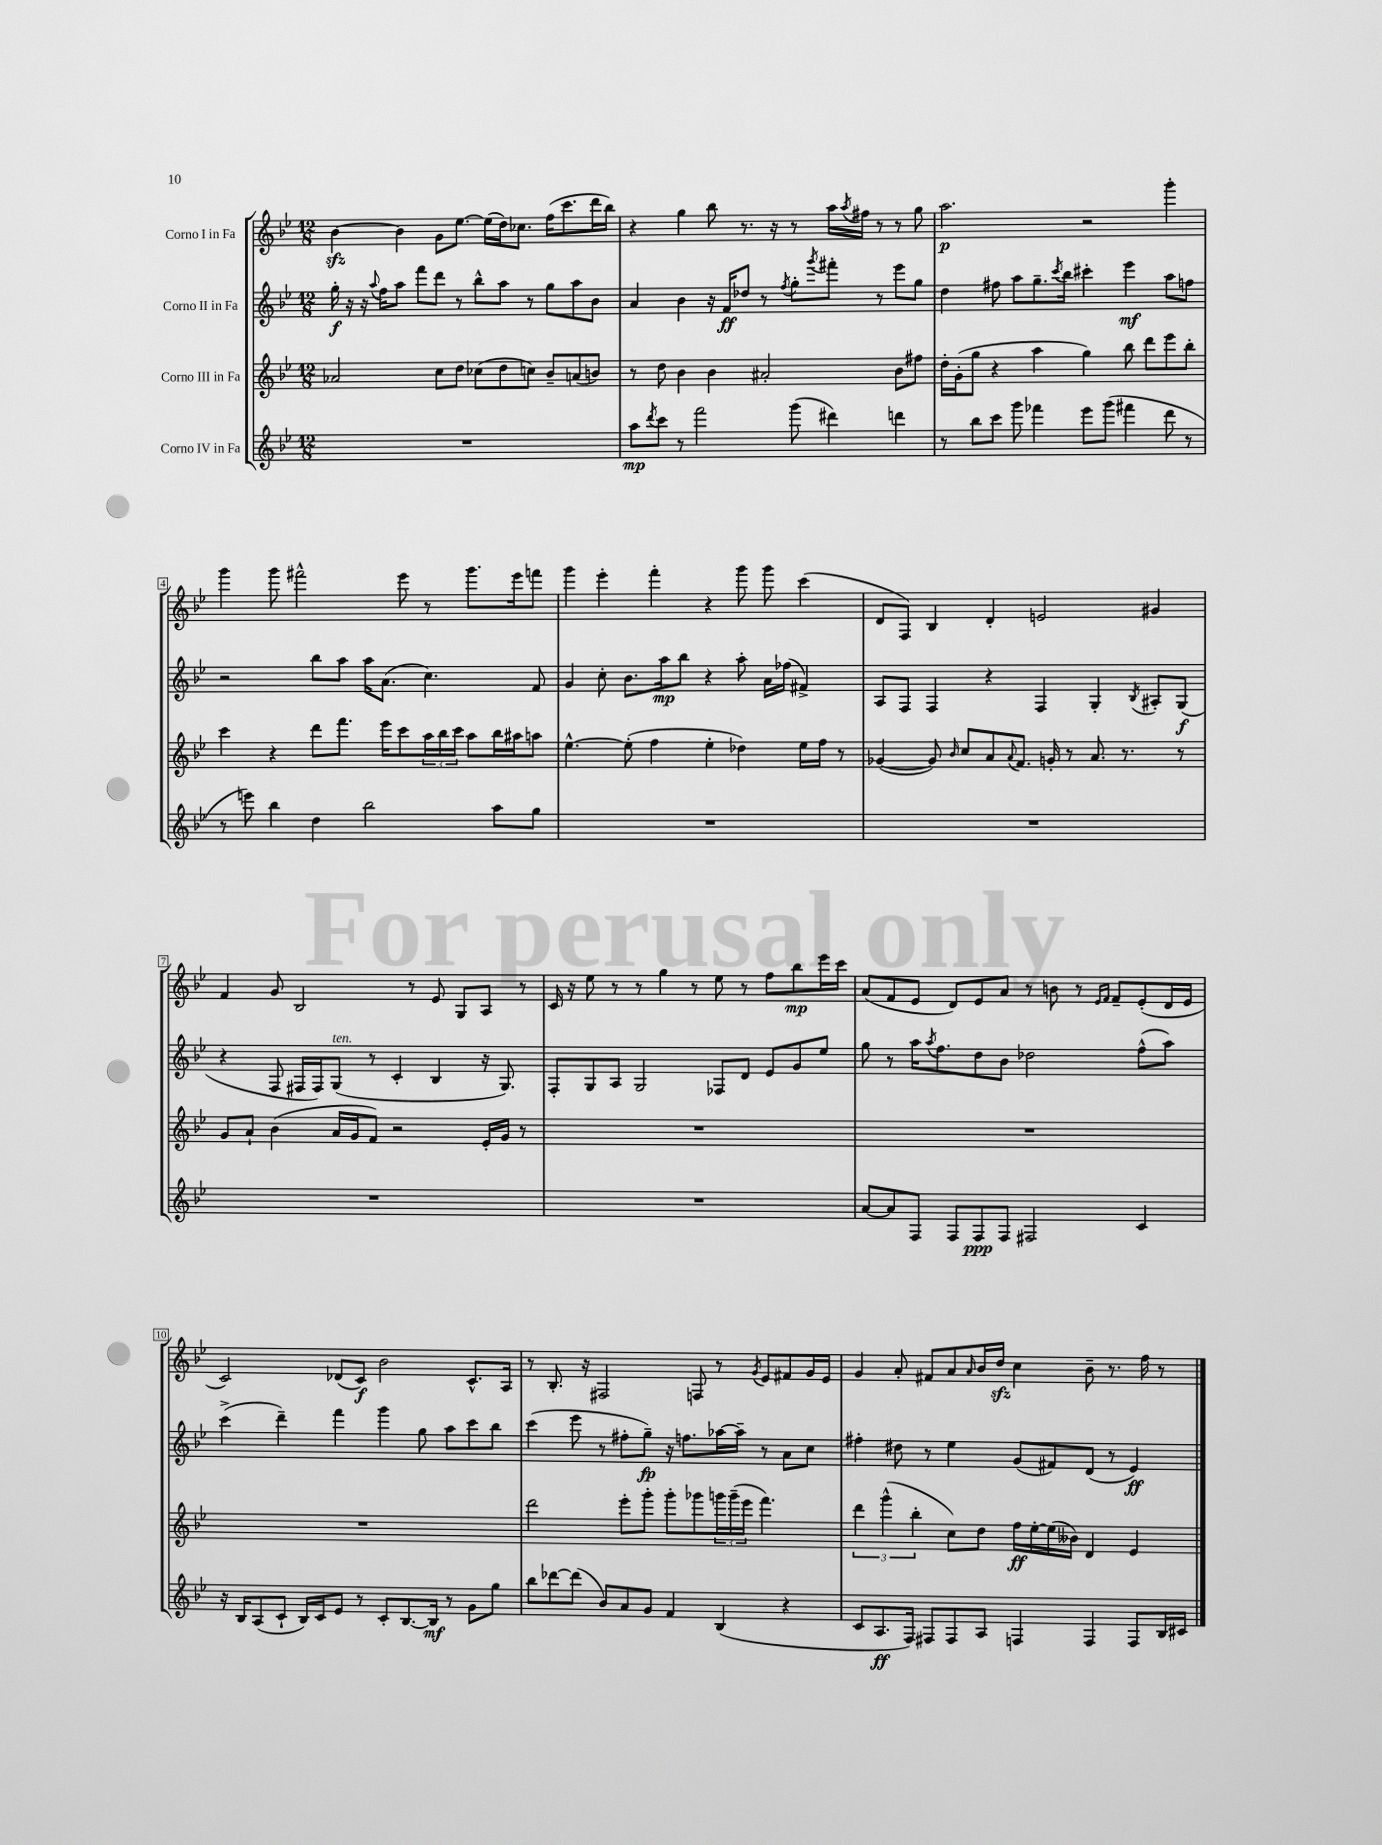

**kern	**kern	**kern	**kern
*staff4	*staff3	*staff2	*staff1
*clefG2	*clefG2	*clefG2	*clefG2
*k[b-e-]	*k[b-e-]	*k[b-e-]	*k[b-e-]
*M12/8	*M12/8	*M12/8	*M12/8
1.r	2a-	16gg'	[4b-
.	.	16r	.
.	.	16r	.
.	.	8qqaa	.
.	.	16ff	.
.	.	8aa	4b-]
.	.	8fff	.
.	8cc	8ddd	8g
.	8dd	8r	[8.ee-
.	(8cc-	8bb-^^	.
.	.	.	(16ee-]
.	8dd	8aa	16dd)
.	.	.	8.cc-
.	8cc)	8r	.
.	8b-~	8gg	(16ff
.	.	.	8.ccc
.	(8a	8aa	.
.	8b)	8b-	16ddd
.	.	.	16bb-)
=	=	=	=
8aa	8r	4a	4r
8qddd	.	.	.
8ccc	8dd	.	.
8r	4b-	4b-	4gg
2fff	.	.	.
.	4b-	16r	8bb-
.	.	16f	.
.	.	8dd-	8.r
.	2a#'	8r	.
.	.	.	16r
.	.	8qff	.
(8ggg	.	8gg'	8r
.	.	8qggg	.
4ddd#)	.	8fff#'	16aa
.	.	.	8qaa
.	.	.	16ff#
.	.	8r	8r
4ddd	8b-	8eee-	8r
.	8ff#	8gg	8gg
=	=	=	=
8r	16dd'	4dd	2.aa
.	(16g'	.	.
8bb-	8gg	.	.
8ccc	4r	8ff#	.
8ggg	.	8aa	.
4fff-	4aa	8.gg~	.
.	.	8qccc	.
.	.	16bb-	.
8eee-	4gg)	4ccc#'	2r
(8ggg	.	.	.
4fff#	8bb-	4eee-	.
.	8ddd	.	.
8ddd	8eee-	8aa	4ggg'
8r	8bb-'	8ff	.
=	=	=	=
8r	4ccc	2r	4ggg
8eee)	.	.	.
4bb-	4r	.	8ggg
.	.	.	2fff#^^
4dd	8ddd	8bb-	.
.	8.fff	8aa	.
2bb-	.	16aa	.
.	16eee-	(8.a	.
.	8ccc	.	8eee-
.	24aa	4.cc)	8r
.	24bb-	.	.
.	24ccc	.	.
.	8aa	.	8.ggg
8aa	16bb-	.	.
.	16aa#	.	16eee-
8gg	8aa	8f	8fff
=	=	=	=
1.r	[4.ee-^^	4g	4ggg
.	.	8cc'	4eee-'
.	(8ee-']	8.b-	.
.	4ff	.	4fff'
.	.	16aa	.
.	.	8bb-	.
.	4ee-'	4r	4r
.	4dd-)	8aa'	8ggg
.	.	16a	8ggg
.	.	(16ff-	.
.	16ee-	4f#^)	(4ccc
.	16ff	.	.
.	8r	.	.
=	=	=	=
1.r	([4g-	8A	8d
.	.	8F	8F)
.	8g-])	4F	4B-
.	16qqb-	.	.
.	8cc	.	.
.	8a	4r	4d'
.	8qqa	.	.
.	8.f	.	.
.	.	4F	2e
.	16g'	.	.
.	8r	.	.
.	8.a	4G'	.
.	8.r	.	.
.	.	8qB-	.
.	.	8A#'	4g#
.	8r	(8G	.
=	=	=	=
1.r	8g	4r	4f
.	8a`	.	.
.	(4b-	8F	8g
.	.	16F#	2B-
.	.	16F#)	.
.	16a	(8G	.
.	16g	.	.
.	8f)	8r	.
.	2r	4c'	.
.	.	.	8r
.	.	4B-	8e-
.	.	.	8G
.	16e-'	16r	8A
.	16g	8.G)	.
.	8r	.	8r
=	=	=	=
1.r	1.r	8F'	16c
.	.	.	16r
.	.	8G	8ee-
.	.	8A	8r
.	.	2G	8r
.	.	.	4gg
.	.	.	8r
.	.	8F-	8ee-
.	.	8d	8r
.	.	8e-	8ff
.	.	8g	8bb-
.	.	8ee-	16eee-
.	.	.	16ccc
=	=	=	=
[8a	1.r	8gg	(8a
8a]	.	8r	8f
8F	.	16aa	8e-
.	.	8qaa	.
.	.	8.ff	.
8F	.	.	8d)
8F	.	8dd	8e-
8F	.	8b-	8a
2F#	.	2dd-	8r
.	.	.	8b
.	.	.	8r
.	.	.	16qqe-
.	.	.	16qqf
.	.	.	8f~
4c	.	(8ff^^	(8e-'
.	.	8aa)	16d
.	.	.	16e-
=	=	=	=
16r	1.r	(4ccc^	2c)
16B-	.	.	.
(8A	.	.	.
8c`	.	4ddd~)	.
16B-)	.	.	.
16c	.	.	.
8e-	.	4fff	(8d-
8r	.	.	8c)
8c'	.	4ggg	2b-
[8.B-	.	.	.
.	.	8gg	.
16B-]	.	.	.
8r	.	8aa	.
8g	.	8ccc	8.c^^
8gg	.	8bb-	.
.	.	.	16A
=	=	=	=
8bb-	2ddd	(4ccc	8r
[8ddd-	.	.	8.B-'
(8ddd-]	.	8eee-	.
.	.	.	16r
8b-)	.	8r	2F#
8a	8eee-'	8ff#'	.
8g	8ggg'	8gg~)	.
4f	8ggg'	16r	.
.	.	8.ff	.
.	8ggg-	.	8F
(4B-	24ggg	[16aa-	8r
.	(24ggg~	.	.
.	.	16aa-~]	.
.	24eee-	.	.
.	.	.	8qg
.	4.fff)	8r	8e-
4r	.	8a	8f#
.	.	8cc	16g
.	.	.	16e-
=	=	=	=
8c	6ddd	4ff#'	4g
8.A	.	.	.
.	(6ggg^^	.	.
.	.	8dd#	8a'
16F)	.	.	.
.	6bb-'	.	.
8F#	.	8r	8f#
8F#	8cc)	4ee-	8a
.	.	.	16qqa
8A	8dd	.	16b-
.	.	.	16dd
4F	16ff	(8g	4cc
.	[16ee-'	.	.
.	(16ee-]	8f#)	.
.	16b--)	.	.
4F	4d	(8d	8b-~
.	.	8r	8.r
8F	4e-	4e-)	.
.	.	.	16ff
16B-	.	.	8r
16c#	.	.	.
==	==	==	==
*-	*-	*-	*-
